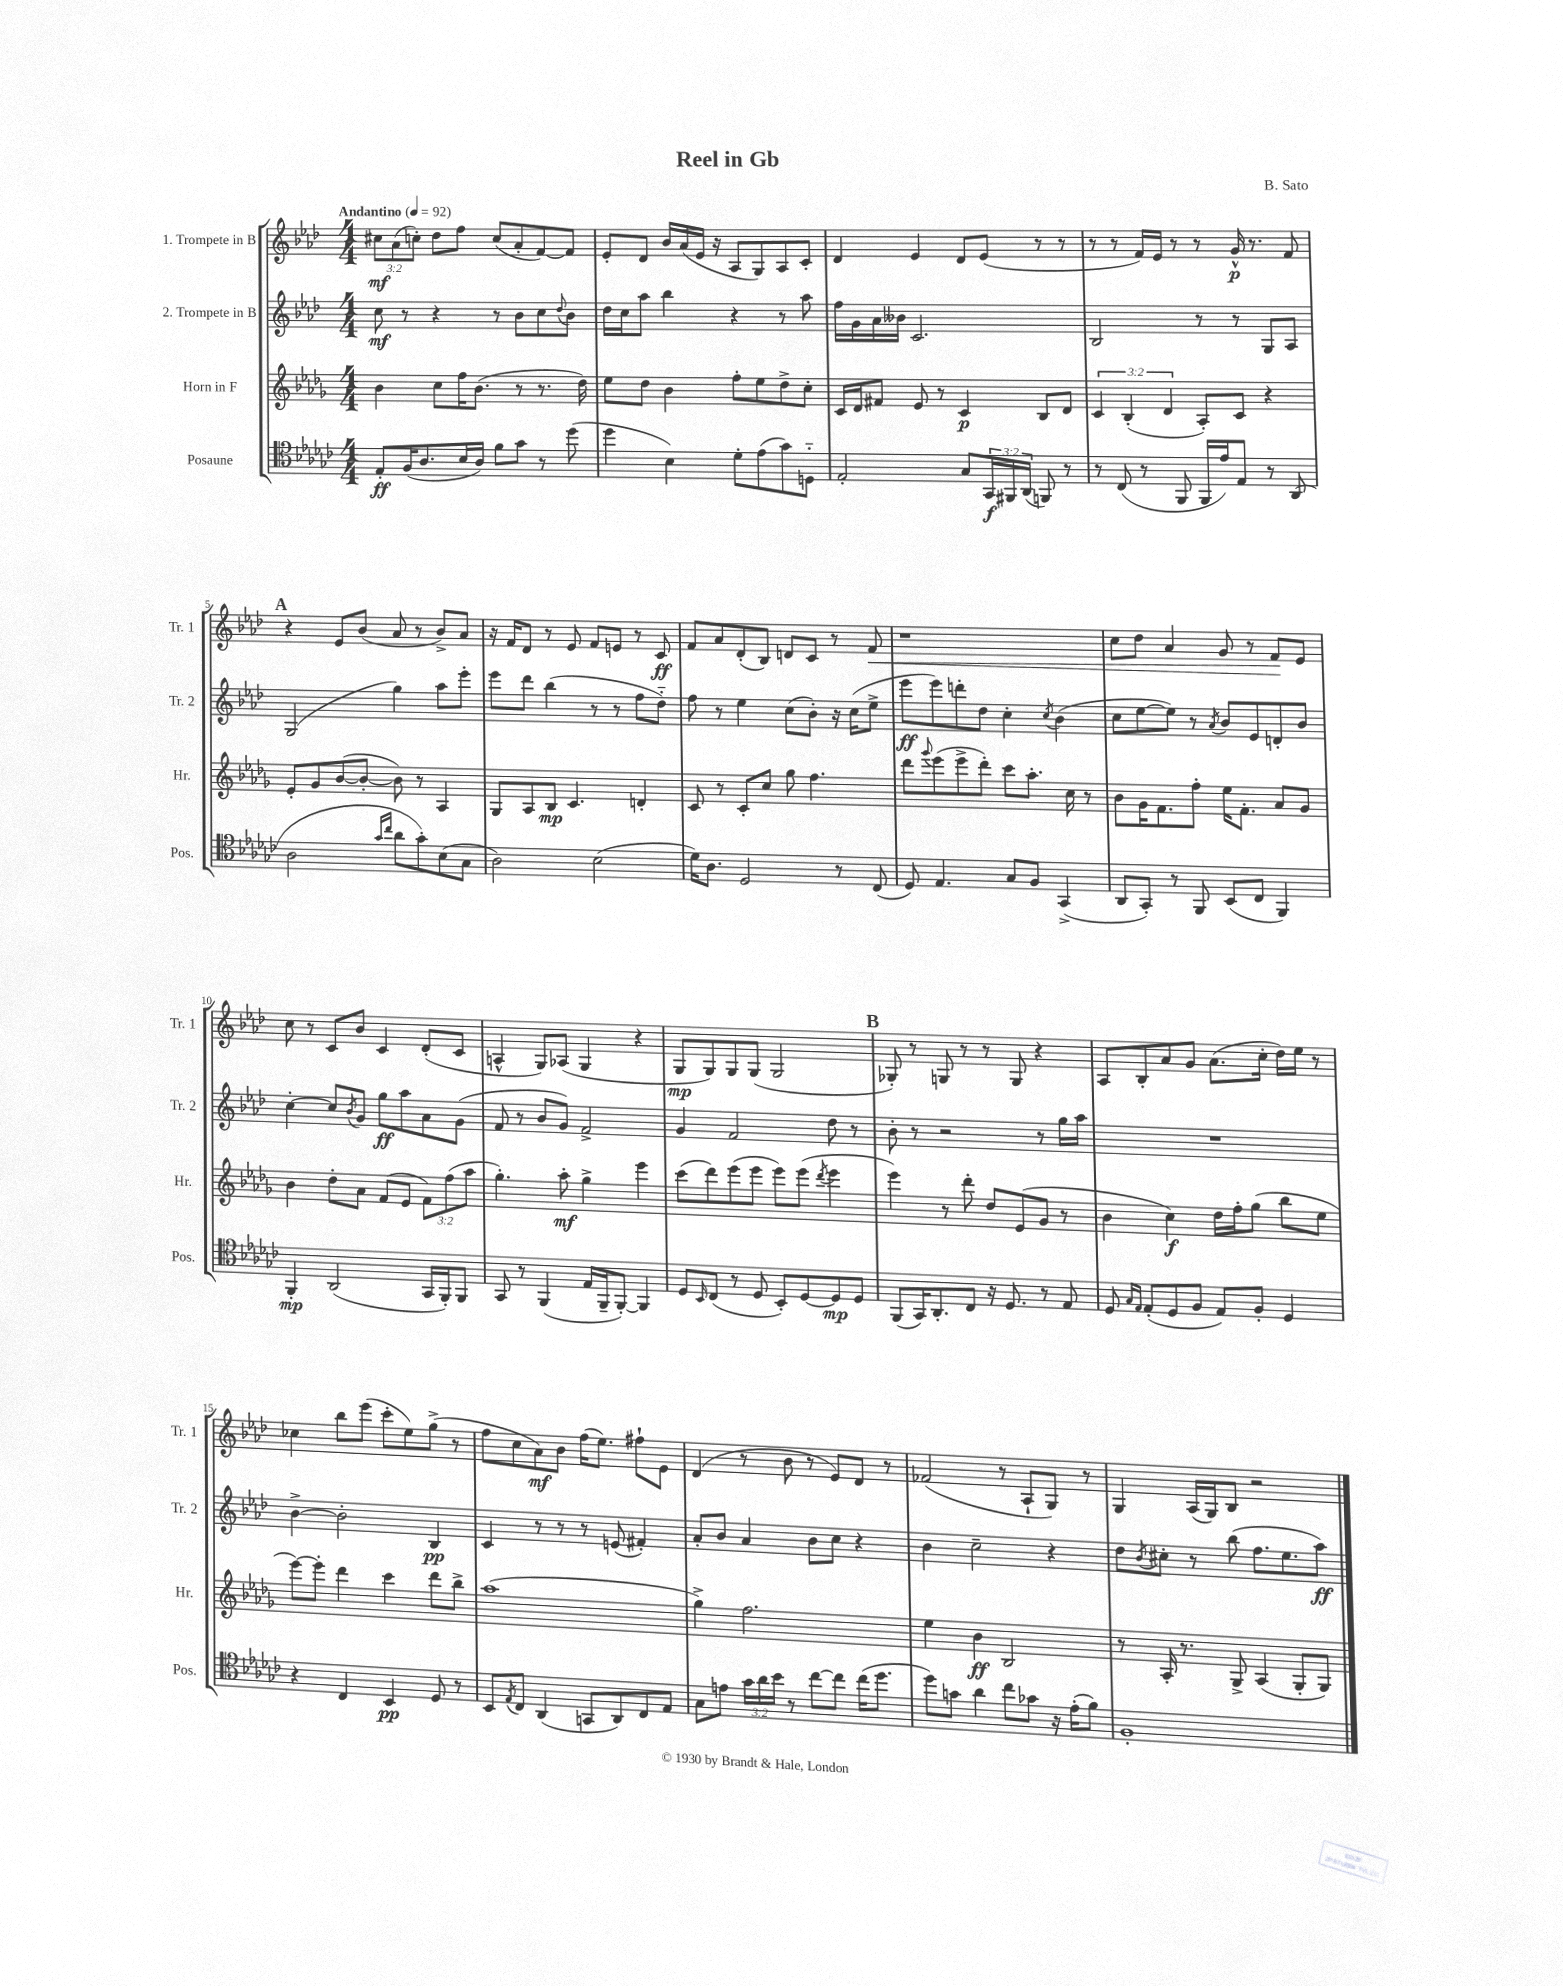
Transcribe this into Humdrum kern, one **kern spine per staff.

**kern	**dynam	**kern	**dynam	**kern	**dynam	**kern	**dynam
*part4	*part4	*part3	*part3	*part2	*part2	*part1	*part1
*staff4	*staff4	*staff3	*staff3	*staff2	*staff2	*staff1	*staff1
*I"Posaune	*	*I"Horn in F	*	*I"2. Trompete in B	*	*I"1. Trompete in B	*
*I'Pos.	*	*I'Hr.	*	*I'Tr. 2	*	*I'Tr. 1	*
*clefC4	*	*clefG2	*	*clefG2	*	*clefG2	*
*k[b-e-a-d-g-c-]	*	*k[b-e-a-d-g-]	*	*k[b-e-a-d-]	*	*k[b-e-a-d-]	*
*M4/4	*	*M4/4	*	*M4/4	*	*M4/4	*
*MM92	*	*MM92	*	*MM92	*	*MM92	*
=1	=1	=1	=1	=1	=1	=1	=1
!	!	!	!	!	!	!LO:TX:a:B:t=Andantino	!
8E-'/L	ff	4b-\	.	8cc\	mf	12cc#X\L	mf
.	.	.	.	.	.	(12a-\	.
(16F/K	.	.	.	8r	.	.	.
.	.	.	.	.	.	12ccn'\J)	.
8.A-/	.	.	.	.	.	.	.
.	.	8cc\L	.	4r	.	8dd-\L	.
16B-/L	.	16ff\K	.	.	.	8ff\J	.
16A-/JJ)	.	(8.b-\J	.	.	.	.	.
8f\L	.	.	.	8r	.	(8cc/L	.
8g-\J	.	8r	.	8b-\L	.	8a-'/	.
8r	.	8.r	.	8cc\	.	[8f/)	.
.	.	.	.	8qqdd-/	.	.	.
(8dd-\	.	.	.	8b-\J	.	8f/J]	.
.	.	16dd-\)	.	.	.	.	.
=2	=2	=2	=2	=2	=2	=2	=2
4dd-\	.	8ee-\L	.	16dd-\LL	.	8e-'/L	.
.	.	.	.	16cc\J	.	.	.
.	.	8dd-\J	.	8aa-\J	.	8d-/J	.
4B-\)	.	4b-\	.	4bb-\	.	16b-/LL	.
.	.	.	.	.	.	(16a-/	.
.	.	.	.	.	.	16e-/JJ	.
.	.	.	.	.	.	16r	.
8d-'\L	.	8ff'\L	.	4r	.	8A-/L	.
(8e-\	.	8ee-\	.	.	.	8G/)	.
8g-\)	.	8dd-^\	.	8r	.	8A-/	.
8Dn\J	.	8cc'\J	.	8aa-\	.	8c'/J	.
=3	=3	=3	=3	=3	=3	=3	=3
2E-'/	.	16c/LL	.	16ff\LL	.	4d-/	.
.	.	16d-/J	.	16g\	.	.	.
.	.	8f#X/J	.	16a-\	.	.	.
.	.	.	.	16b--X\JJ	.	.	.
.	.	8e-/	.	2.c/	.	4e-/	.
.	.	8r	.	.	.	.	.
8G-/L	.	4c/	p	.	.	8d-/L	.
24GG-/L	f	.	.	.	.	(8e-/J	.
24FF#X/	.	.	.	.	.	.	.
(24AA-/JJ	.	.	.	.	.	.	.
8FFn/)	.	8B-/L	.	.	.	8r	.
8r	.	8d-/J	.	.	.	8r	.
=4	=4	=4	=4	=4	=4	=4	=4
8r	.	6c/	.	2B-/	.	8r	.
(8C-/	.	.	.	.	.	8r	.
.	.	(6B-'/	.	.	.	.	.
8r	.	.	.	.	.	16f/LL)	.
.	.	.	.	.	.	16e-/JJ	.
.	.	6d-/	.	.	.	.	.
8FF/	.	.	.	.	.	8r	.
16FF/LL	.	8A-'/L)	.	8r	.	8r	.
16e-/J)	.	.	.	.	.	.	.
8E-/J	.	8c/J	.	8r	.	16g^^/	p
.	.	.	.	.	.	8.r	.
8r	.	4r	.	8G/L	.	.	.
(8AA-/	.	.	.	8A-/J	.	8f/	.
!!LO:LB:g=z
!!LO:REH:place=s1:t=A
=5	=5	=5	=5	=5	=5	=5	=5
2A-\	.	8e-'/L	.	(2G/	.	4r	.
.	.	8g-/	.	.	.	.	.
.	.	([8b-/	.	.	.	8e-/L	.
.	.	8b-'/J_	.	.	.	(8b-/J	.
16qqg-/LL	.	.	.	.	.	.	.
16qqcc-/JJ	.	.	.	.	.	.	.
8a-\L	.	8b-\])	.	4gg\)	.	8a-/	.
8g-'\)	.	8r	.	.	.	8r	.
(8B-\	.	4A-/	.	8aa-\L	.	8b-^/L)	.
8G-\J	.	.	.	8eee-'\J	.	8a-/J	.
=6	=6	=6	=6	=6	=6	=6	=6
2A-\)	.	8G-/L	.	8eee-\L	.	16r	.
.	.	.	.	.	.	16f/KL	.
.	.	8A-/	.	8ddd-\J	.	8d-/J	.
.	.	8B-/J	mp	(4bb-\	.	8r	.
.	.	4.c/	.	.	.	8e-/	.
(2B-\	.	.	.	8r	.	8f/L	.
.	.	.	.	8r	.	8en/J	.
.	.	4dn'/	.	8ff\L	.	8r	.
.	.	.	.	8dd-\J)	.	8c/	ff
=7	=7	=7	=7	=7	=7	=7	=7
16d-\KL)	.	8c/	.	8ff\	.	8f/L	.
8.A-\J	.	.	.	.	.	.	.
.	.	8r	.	8r	.	8a-/	.
2D-/	.	8c'/L	.	4ee-\	.	(8d-'/	.
.	.	8cc/J	.	.	.	8B-/J)	.
.	.	8gg-\	.	(8cc\L	.	8dn/L	.
.	.	4.ff\	.	8b-'\J)	.	8c/J	.
8r	.	.	.	16r	.	8r	.
.	.	.	.	(16cc\KL	.	.	.
!	!	!	!	!	!	!	!LO:HP:b
(8C-/	.	.	.	8ee-^\J	.	8f/	<
=8	=8	=8	=8	=8	=8	=8	=8
8D-/)	.	8ddd-\L	.	8eee-\L	ff	1r	.
.	.	8qqggg-/	.	.	.	.	.
4.E-/	.	(8eee-\	.	8eee-\)	.	.	.
.	.	8eee-^\	.	8dddn'\	.	.	.
.	.	8ddd-'\J)	.	8dd-\J	.	.	.
8G-/L	.	8ccc\L	.	4cc'\	.	.	.
8F/J	.	8.aa-'\J	.	.	.	.	.
.	.	.	.	8qcc/	.	.	.
(4GG-^/	.	.	.	(4b-\	.	.	.
.	.	16cc\	.	.	.	.	.
.	.	8r	.	.	.	.	.
=9	=9	=9	=9	=9	=9	=9	=9
8AA-/L	.	8b-\L	.	8cc\L	.	8cc\L	.
8GG-'/J)	.	16g-\K	.	[8ee-\	.	8dd-\J	.
.	.	8.f\	.	.	.	.	.
8r	.	.	.	8ee-\J])	.	4a-/	.
8FF/	.	8ff'\J	.	8r	.	.	.
.	.	.	.	8qa-/	.	.	.
(8BB-/L	.	16ee-\KL	.	8b-/L	.	8g/	.
.	.	8.f'\J	.	.	.	.	.
8C-/J	.	.	.	8e-/	.	8r	.
4FF/)	.	8a-/L	.	8dn'/	.	8f/L	.
.	.	8g-/J	.	8b-/J	.	8e-/J	[
!!LO:LB:g=z
=10	=10	=10	=10	=10	=10	=10	=10
4FF'/	mp	4b-\	.	[4cc'\	.	8cc\	.
.	.	.	.	.	.	8r	.
(2AA-/	.	8dd-'\L	.	8cc/L]	.	8c/L	.
.	.	.	.	8qb-/	.	.	.
.	.	8a-\J	.	8g/J	.	8b-/J	.
.	.	(8f/L	.	8gg\L	ff	4c/	.
.	.	8e-/J	.	8aa-\	.	.	.
16GG-/LL	.	12f\L)	.	8a-\	.	(8d-'/L	.
16FF'/J)	.	.	.	.	.	.	.
.	.	(12ff\	.	.	.	.	.
8FF/J	.	.	.	(8g\J	.	8c/J	.
.	.	12aa-\J	.	.	.	.	.
=11	=11	=11	=11	=11	=11	=11	=11
8GG-/	.	4.gg-'\)	.	8f/	.	4An^^/	.
8r	.	.	.	8r	.	.	.
(4FF/	.	.	.	8b-/L	.	8G/L)	.
.	.	8aa-'\	mf	8g/J)	.	(8A-X/J	.
16E-/LL	.	4gg-^\	.	2f^/	.	4G/	.
16FF~/J	.	.	.	.	.	.	.
[8FF'/J)	.	.	.	.	.	.	.
4FF/]	.	4eee-\	.	.	.	4r	.
=12	=12	=12	=12	=12	=12	=12	=12
8D-/L	.	(8ccc\L	.	4g/	.	8G/L	mp
16qqBB-/	.	.	.	.	.	.	.
(8C-/J	.	8ddd-\)	.	.	.	8G/)	.
8r	.	(8eee-\	.	2f/	.	8G/	.
8D-/	.	8eee-\J	.	.	.	(8G/J	.
8BB-'/L)	.	8eee-\L)	.	.	.	2G/	.
[8D-/	.	(8eee-\J	.	.	.	.	.
.	.	8qddd-/	.	.	.	.	.
8D-/]	mp	4eee-\	.	8dd-\	.	.	.
8D-/J	.	.	.	8r	.	.	.
!!LO:REH:place=s1:t=B
=13	=13	=13	=13	=13	=13	=13	=13
(8FF/L	.	4eee-\)	.	8b-'\	.	8G-X'/)	.
16GG-/K)	.	.	.	8r	.	8r	.
8.AA-'/	.	.	.	.	.	.	.
.	.	8r	.	2r	.	8Gn/	.
8C-/J	.	8ddd-'\	.	.	.	8r	.
16r	.	8dd-/L	.	.	.	8r	.
8.D-/	.	.	.	.	.	.	.
.	.	(8e-/	.	.	.	8G/	.
8r	.	8g-/J	.	8r	.	4r	.
8E-/	.	8r	.	16gg\LL	.	.	.
.	.	.	.	16aa-\JJ	.	.	.
=14	=14	=14	=14	=14	=14	=14	=14
8D-/	.	4b-\	.	1r	.	8A-/L	.
16qqG-/LL	.	.	.	.	.	.	.
16qqE-/JJ	.	.	.	.	.	.	.
(8E-'/L	.	.	.	.	.	8B-'/	.
8D-/	.	4cc\)	f	.	.	8a-/	.
8F/J	.	.	.	.	.	8g/J	.
8E-/L)	.	16dd-\LL	.	.	.	(8.a-\L	.
.	.	16ff'\J	.	.	.	.	.
8F'/J	.	(8gg-\J	.	.	.	.	.
.	.	.	.	.	.	16cc'\Jk	.
4D-/	.	8bb-\L	.	.	.	16dd-\LL)	.
.	.	.	.	.	.	16ee-\JJ	.
.	.	8ee-\J	.	.	.	8r	.
!!LO:LB:g=z
=15	=15	=15	=15	=15	=15	=15	=15
4r	.	[8eee-\L)	.	[4b-^\	.	4cc-X\	.
.	.	8eee-'\J]	.	.	.	.	.
4C-/	.	4ddd-\	.	2b-'\]	.	8bb-\L	.
.	.	.	.	.	.	(8eee-\J	.
4BB-/	pp	4ccc\	.	.	.	8ccc'\L	.
.	.	.	.	.	.	8ee-\)	.
8D-/	.	8ddd-\L	.	4B-/	pp	(8gg^\J	.
8r	.	8bb-^\J	.	.	.	8r	.
=16	=16	=16	=16	=16	=16	=16	=16
8BB-/L	.	(1aa-	.	4c/	.	8ff\L	.
8qE-/	.	.	.	.	.	.	.
8C-/J	.	.	.	.	.	8cc\	.
(4AA-/	.	.	.	8r	.	8a-\)	mf
.	.	.	.	8r	.	8b-\J	.
8GGn/L	.	.	.	8r	.	(16ff\KL	.
.	.	.	.	.	.	8.ee-\J)	.
8AA-/)	.	.	.	(8en/	.	.	.
8C-/	.	.	.	4f#X'/)	.	8ff#X`\L	.
8E-/J	.	.	.	.	.	8e-\J	.
=17	=17	=17	=17	=17	=17	=17	=17
8G-\L	.	4gg-^\)	.	8a-'/L	.	(4d-/	.
8en\J	.	.	.	8b-/J	.	.	.
24g-\LL	.	2.ff\	.	4a-/	.	8r	.
24a-\	.	.	.	.	.	.	.
24b-\JJ	.	.	.	.	.	.	.
8r	.	.	.	.	.	8b-\	.
[8cc-\L	.	.	.	8b-\L	.	8r	.
8cc-\J]	.	.	.	8cc\J	.	8e-/L)	.
(16cc-\KL	.	.	.	4r	.	8d-/J	.
8.dd-\J	.	.	.	.	.	.	.
.	.	.	.	.	.	8r	.
=18	=18	=18	=18	=18	=18	=18	=18
8dd-\L)	.	4ee-\	.	4b-\	.	(2f-X/	.
8gn\J	.	.	.	.	.	.	.
4a-\	.	4b-\	ff	2cc~\	.	.	.
8cc-\L	.	2B-/	.	.	.	8r	.
8g-X\J	.	.	.	.	.	8A-`/L	.
16r	.	.	.	4r	.	8G/J)	.
(16e-'\KL	.	.	.	.	.	.	.
8f\J)	.	.	.	.	.	8r	.
=19	=19	=19	=19	=19	=19	=19	=19
1F'	.	8r	.	8dd-\L	.	4G/	.
.	.	.	.	8qb-/	.	.	.
.	.	16A-'/	.	8cc#X'\J	.	.	.
.	.	8.r	.	.	.	.	.
.	.	.	.	8r	.	(16A-/LL	.
.	.	.	.	.	.	16G/J)	.
.	.	8G-^/	.	(8bb-\	.	8B-/J	.
.	.	(4A-/	.	8.ff\L	.	2r	.
.	.	.	.	8.ee-\	.	.	.
.	.	8G-'/L	.	.	.	.	.
.	.	8G-/J)	.	8aa-\J)	ff	.	.
==	==	==	==	==	==	==	==
*-	*-	*-	*-	*-	*-	*-	*-
